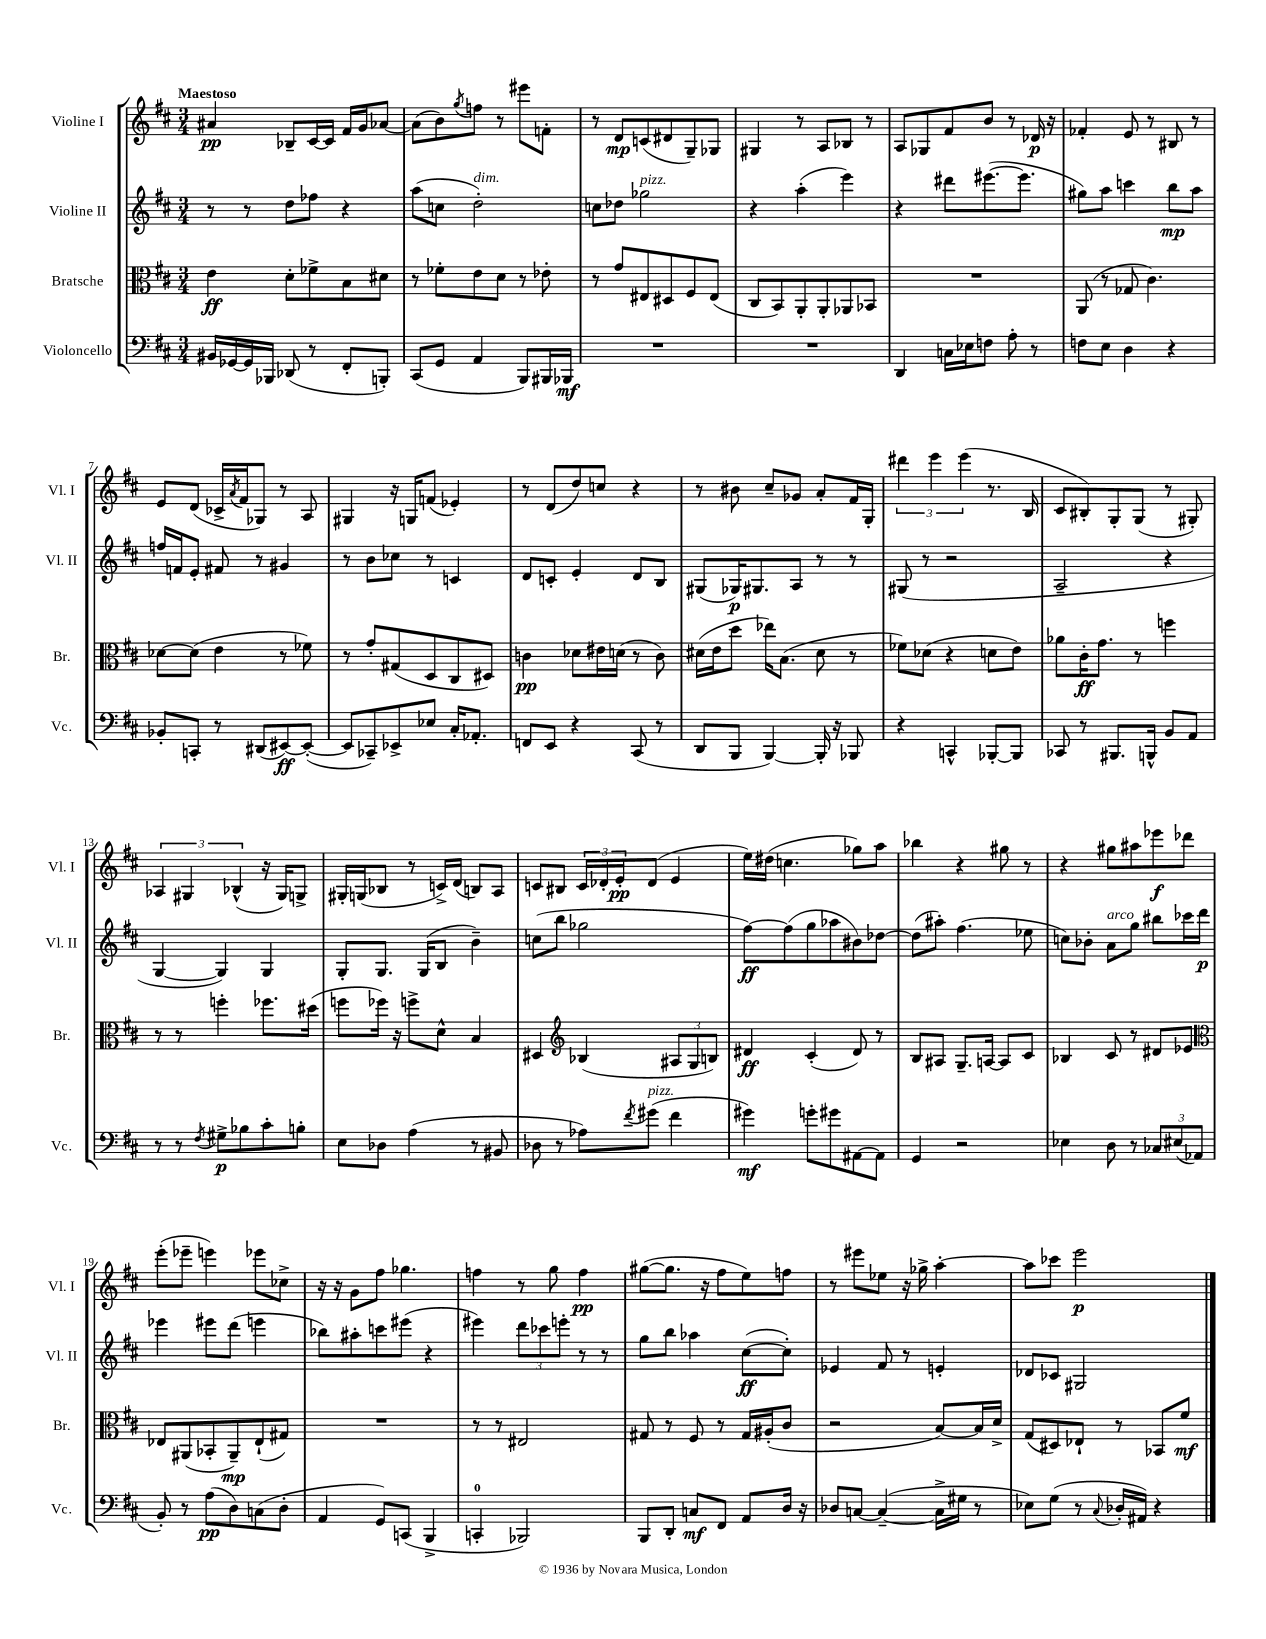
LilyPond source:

<<
\new StaffGroup <<
\new Staff = "s0" \with { instrumentName = "Violine I" shortInstrumentName = "Vl. I" } {
    \clef treble \key d \major \numericTimeSignature \time 3/4 \tempo "Maestoso"
    ais'4\pp bes8-- cis'16~ cis'16 fis'16 g'16 aes'8~ |
    aes'8( b'8) \acciaccatura { g''8 } f''8 r8 eis'''8 f'8-. |
    r8 d'8\mp c'8( dis'8 g8--) ges8 |
    gis4 r8 a8 bes8 r8 |
    a8 ges8 fis'8 b'8 r8 des'16\p r16 |
    fes'4-. e'8 r8 bis8 r8 |
    e'8 d'8( ces'16-> \acciaccatura { a'8 } fis'16 ges8) r8 a8 |
    gis4 r16 g16 f'8( ees'4-.) |
    r8 d'8( d''8) c''8 r4 |
    r8 bis'8 cis''8-- ges'8 a'8-. fis'16 g16-. |
    \tuplet 3/2 { dis'''4 e'''4 e'''4( } r8. b16 |
    cis'8 bis8-.) g8-. g8( r8 gis8-.) |
    \tuplet 3/2 { aes4 gis4 bes4-^( } r16 gis16) g8-> |
    gis16-. g16( bes8 r8 c'16->) d'16( b8) a8 |
    c'8 bis8 \tuplet 3/2 { c'16 des'16-. e'16-.\pp } des'8( e'4 |
    e''16) dis''16( c''4. ges''8) a''8 |
    bes''4 r4 gis''8 r8 |
    r4 gis''8 ais''8 ees'''8\f des'''8 |
    e'''8-.( ees'''8-- e'''4) ees'''8 ces''8-> |
    r16 r16 g'8 fis''8 ges''4. |
    f''4 r8 g''8 f''4\pp |
    gis''8~( gis''8. r16 fis''8 e''8) f''8 |
    r8 eis'''8 ees''8 r16 ges''16-> a''4~-. |
    a''8 ces'''8 e'''2\p \bar "|." |
}
\new Staff = "s1" \with { instrumentName = "Violine II" shortInstrumentName = "Vl. II" } {
    \clef treble \key d \major \numericTimeSignature \time 3/4
    r8 r8 d''8 fes''8 r4 |
    a''8( c''8 d''2-.^\markup { \italic "dim." }) |
    c''8 des''8 ges''2^\markup { \italic "pizz." } |
    r4 a''4-.( e'''4) |
    r4 dis'''8 eis'''8.~( eis'''8. |
    gis''8) a''8 c'''4 b''8\mp a''8 |
    f''16 f'16 e'8-. fis'8 r8 gis'4 |
    r8 b'8 ces''8 r8 c'4 |
    d'8 c'8-. e'4-. d'8 b8 |
    gis8( ges16\p) gis8. a8 r8 r8 |
    gis8( r8 r2 |
    a2-- r4 |
    g4~ g4) g4 |
    g8-. g8. g16( b8 b'4--) |
    c''8( b''8 ges''2 |
    fis''8~\ff) fis''8( g''8 aes''8 bis'8) des''8~ |
    des''8( ais''8-.) fis''4.( ees''8 |
    c''8) bes'8-. a'8^\markup { \italic "arco" } g''8 bis''8 ces'''16 d'''16\p |
    ees'''4 eis'''8 d'''8( e'''4 |
    bes''8) ais''8-. c'''8 eis'''8( r4 |
    eis'''4) \tuplet 3/2 { d'''8 ces'''8 e'''8-. } r8 r8 |
    g''8 b''8 aes''4 cis''8~\ff( cis''8-.) |
    ees'4 fis'8 r8 e'4-. |
    des'8 ces'8 gis2 \bar "|." |
}
\new Staff = "s2" \with { instrumentName = "Bratsche" shortInstrumentName = "Br." } {
    \clef alto \key d \major \numericTimeSignature \time 3/4
    e'4\ff d'8-. fes'8-> b8 dis'8 |
    r8 fes'8-. e'8 d'8 r8 ees'8-. |
    r8 g'8 eis8 dis8 fis8 eis8( |
    cis8 b,8) a,8-. a,8-. aes,8 bes,8 |
    R2. |
    a,8( r8 ges8 cis'4.) |
    des'8~ des'8( e'4 r8 fes'8) |
    r8 g'8-. gis8( d8 cis8 dis8) |
    c'4\pp des'8 eis'16 d'16( r8 c'8) |
    dis'16( e'16 d''8 ees''16) b8.( dis'8 r8 |
    fes'8) des'8( r4 d'8 e'8) |
    aes'8 cis'16-.\ff g'8. r8 f''4 |
    r8 r8 f''4-. fes''8. dis''16( |
    f''8 fes''16) r16 f''8-> d'8-^ b4 |
    dis4 \clef treble bes4( \tuplet 3/2 { ais8 g8 b8) } |
    dis'4\ff cis'4-.( dis'8) r8 |
    b8 ais8 g8.-- a16~ a8 cis'8 |
    bes4 cis'8 r8 dis'8 ees'8 |
    \clef alto ees8 ais,8( bes,8-. ais,8--\mp) ees8-!( gis8) |
    R2. |
    r8 r8 eis2 |
    gis8 r8 fis8 r8 gis16 ais16-.( cis'8 |
    r2 b8~) b16 d'16-> |
    g8( dis8) ees8-! r8 bes,8 fis'8\mf \bar "|." |
}
\new Staff = "s3" \with { instrumentName = "Violoncello" shortInstrumentName = "Vc." } {
    \clef bass \key d \major \numericTimeSignature \time 3/4
    bis,16 ges,16~ ges,16 bes,,16 des,8( r8 fis,8-. b,,8-.) |
    cis,8( g,8 a,4 b,,8) bis,,16 bes,,16\mf |
    R2. |
    R2. |
    d,4 c16 ees16 f8 a8-. r8 |
    f8 e8 d4 r4 |
    bes,8-. c,8-. r8 dis,8( eis,8~\ff) eis,8~-.( |
    eis,8 ces,8--) ees,8-> ees8 cis16-. aes,8.-. |
    f,8 e,8 r4 cis,8( r8 |
    d,8 b,,8 b,,4~) b,,16-. r16 bes,,8 |
    r4 c,4-^ bes,,8~-. bes,,8 |
    ces,8 r8 bis,,8. b,,16-^ b,8 a,8 |
    r8 r8 \acciaccatura { fis8 } gis8->\p bes8 cis'8-. b8-. |
    e8 des8 a4( r8 bis,8 |
    des8 r8 aes8) \acciaccatura { fis'8 } gis'8^\markup { \italic "pizz." }( fis'4 |
    gis'4\mf) g'8-. gis'8 ais,8~ ais,8 |
    g,4 r2 |
    ees4 d8 r8 \tuplet 3/2 { ces8 eis8( aes,8 } |
    b,8-.) r8 a8\pp( d8) c8( d8-. |
    a,4 g,8) c,8( b,,4-> |
    c,4-0-. bes,,2) |
    b,,8 d,8-. c8\mf fis,8 a,8 d16 r16 |
    des8 c8~ c4~--( c16-> gis16 r8 |
    ees8) g8( r8 \appoggiatura { cis8 } des16-. ais,16) r4 \bar "|." |
}
>>
>>
